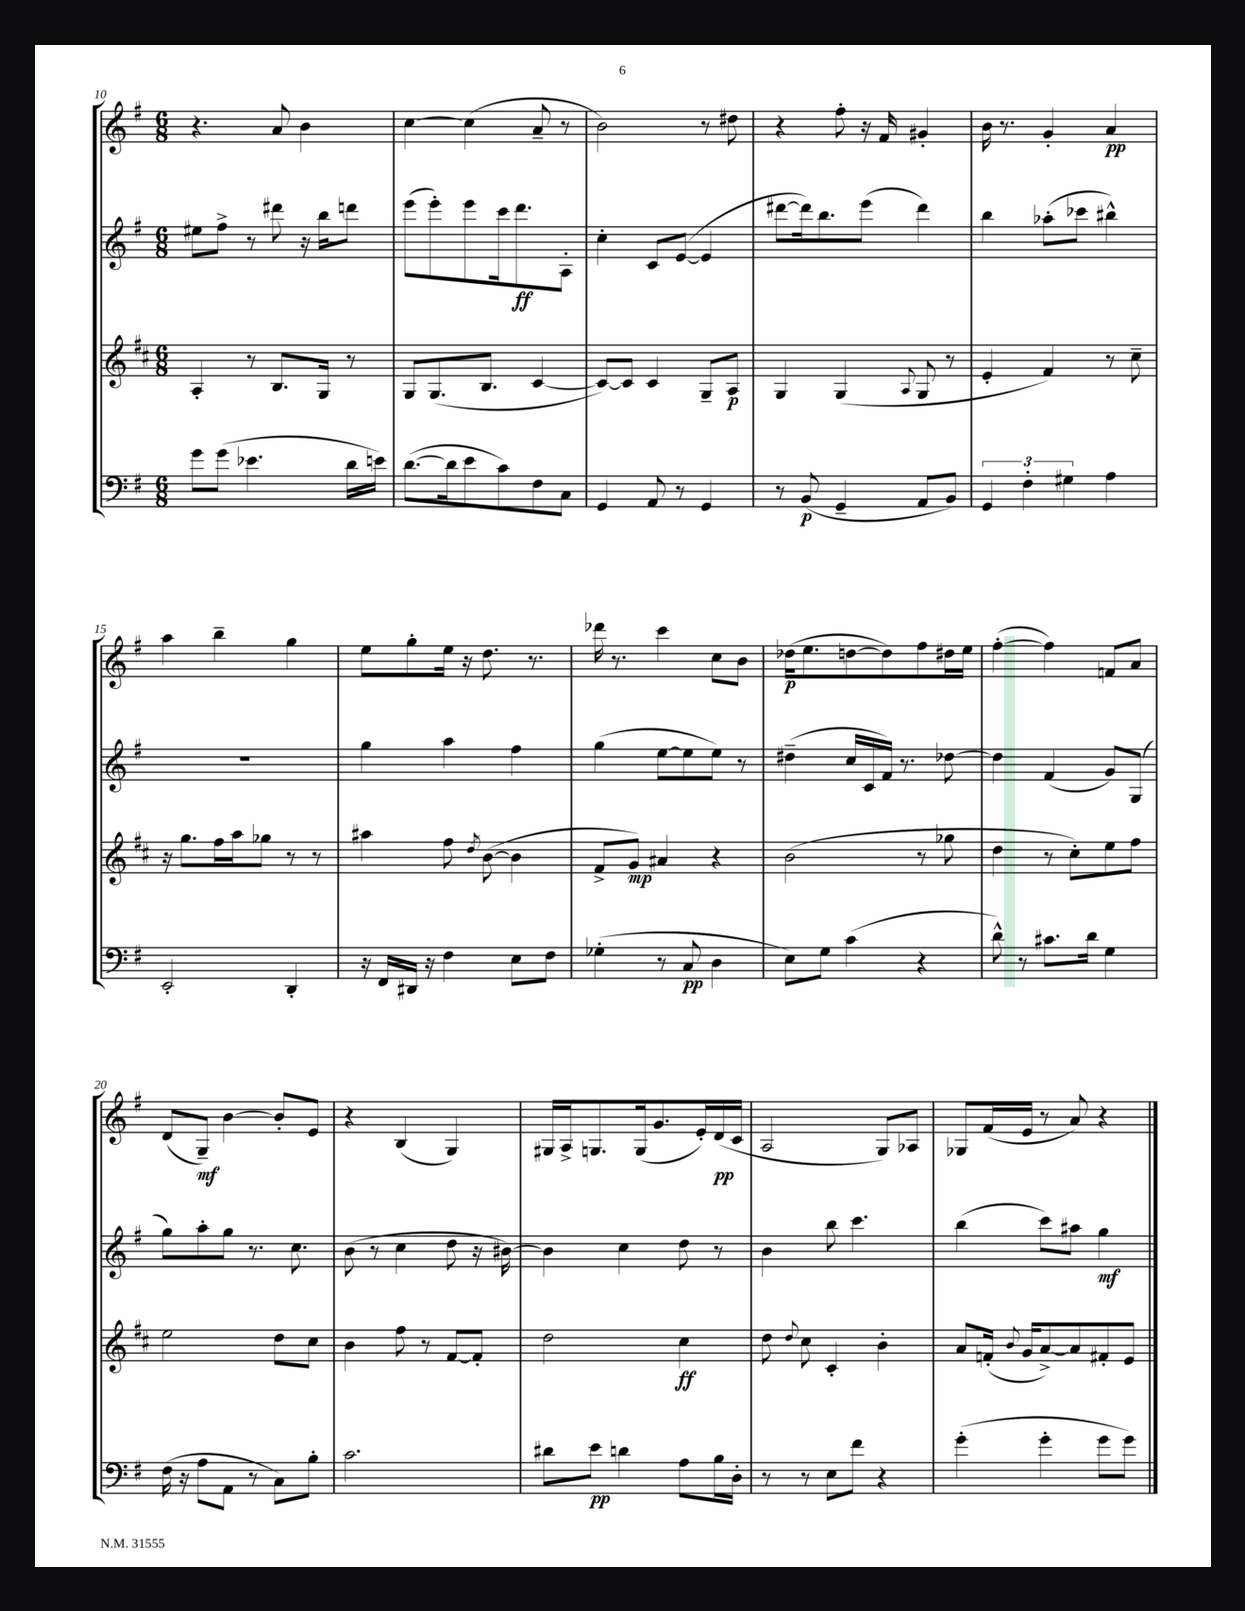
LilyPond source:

<<
\new StaffGroup <<
\new Staff = "s0" {
    \clef treble \key g \major \numericTimeSignature \time 6/8
    \autoBeamOff r4. a'8 b'4 |
    c''4~ c''4( a'8-- r8 |
    b'2) r8 dis''8 |
    r4 fis''8-. r16 fis'16 gis'4-. |
    b'16 r8. g'4-. a'4\pp |
    a''4 b''4-- g''4 |
    e''8[ g''8-. e''16] r16 d''8. r8. |
    des'''16 r8. c'''4 c''8[ b'8] |
    des''16[\p( e''8. d''8~ d''8) fis''8 dis''16 e''16] |
    fis''4~-.( fis''4) f'8[ a'8] |
    d'8[( g8]--\mf) b'4~ b'8[-. e'8] |
    r4 b4( g4) |
    gis16[ a16-> g8. g16( g'8. e'16-.) d'16\pp( c'16] |
    a2 g8[) aes8] |
    ges8[ fis'16( e'16] r8 a'8) r4 \bar "|." |
}
\new Staff = "s1" {
    \clef treble \key g \major \numericTimeSignature \time 6/8
    \autoBeamOff eis''8[ fis''8]-> r8 dis'''8 r16 b''16[ d'''8] |
    e'''8[( e'''8-.) e'''8 c'''16 d'''8.\ff a8]-. |
    c''4-. c'8[ e'8]~( e'4 |
    dis'''8[~ dis'''16) b''8. e'''8]( dis'''4) |
    b''4 aes''8[-.( ces'''8] bis''4-^) |
    R2. |
    g''4 a''4 fis''4 |
    g''4( e''8[~ e''8 e''8]) r8 |
    dis''4--( c''16[ c'16 fis'16]) r8. des''8~ |
    des''4 fis'4( g'8[) g8]( |
    g''8[) a''8-. g''8] r8. c''8. |
    b'8( r8 c''4 d''8 r16 bis'16~) |
    bis'4 c''4 d''8 r8 |
    b'4 b''8 c'''4. |
    b''4( c'''8[) ais''8] g''4\mf \bar "|." |
}
\new Staff = "s2" {
    \clef treble \key d \major \numericTimeSignature \time 6/8
    \autoBeamOff a4-. r8 b8.[ g16] r8 |
    g8[ g8.( b8.] cis'4~ |
    cis'8[~) cis'8] cis'4 g8[-- a8]\p |
    g4 g4( \appoggiatura { a8 } g8 r8 |
    e'4-. fis'4) r8 cis''8-- |
    r16 g''8.[ fis''16 a''16 ges''8] r8 r8 |
    ais''4 fis''8 \acciaccatura { d''8 } b'8~( b'4 |
    fis'8[-> g'8]\mp) ais'4 r4 |
    b'2( r8 ges''8 |
    d''4 r8 cis''8[-.) e''8 fis''8] |
    e''2 d''8[ cis''8] |
    b'4 fis''8 r8 fis'8[~ fis'8]-. |
    d''2 cis''4\ff |
    d''8 \appoggiatura { d''8 } cis''8 cis'4-. b'4-. |
    a'8[ f'16]-.( \appoggiatura { b'8 } g'16[ a'8~->) a'8 fis'8-. e'8] \bar "|." |
}
\new Staff = "s3" {
    \clef bass \key g \major \numericTimeSignature \time 6/8
    \autoBeamOff g'8[ g'8]( ees'4. d'16[ e'16]) |
    d'8.[~( d'16 e'8 c'8) fis8 c8] |
    g,4 a,8 r8 g,4 |
    r8 b,8\p( g,4-- a,8[ b,8]) |
    \tuplet 3/2 { g,4 fis4-. gis4 } a4 |
    e,2-. d,4-. |
    r16 fis,16[ dis,16] r16 fis4 e8[ fis8] |
    ges4-.( r8 c8\pp d4 |
    e8[) g8] c'4( r4 |
    d'8-^) r8 cis'8.[ d'16] g4 |
    fis16( r16 a8[ a,8] r8 c8[) b8]-. |
    c'2. |
    dis'8[ e'8]\pp d'4 a8[ b16 d16]-. |
    r8 r8 e8[ fis'8] r4 |
    g'4-.( g'4-. g'8[ g'8]) \bar "|." |
}
>>
>>
\layout { \context { \Score currentBarNumber = #10 } }
